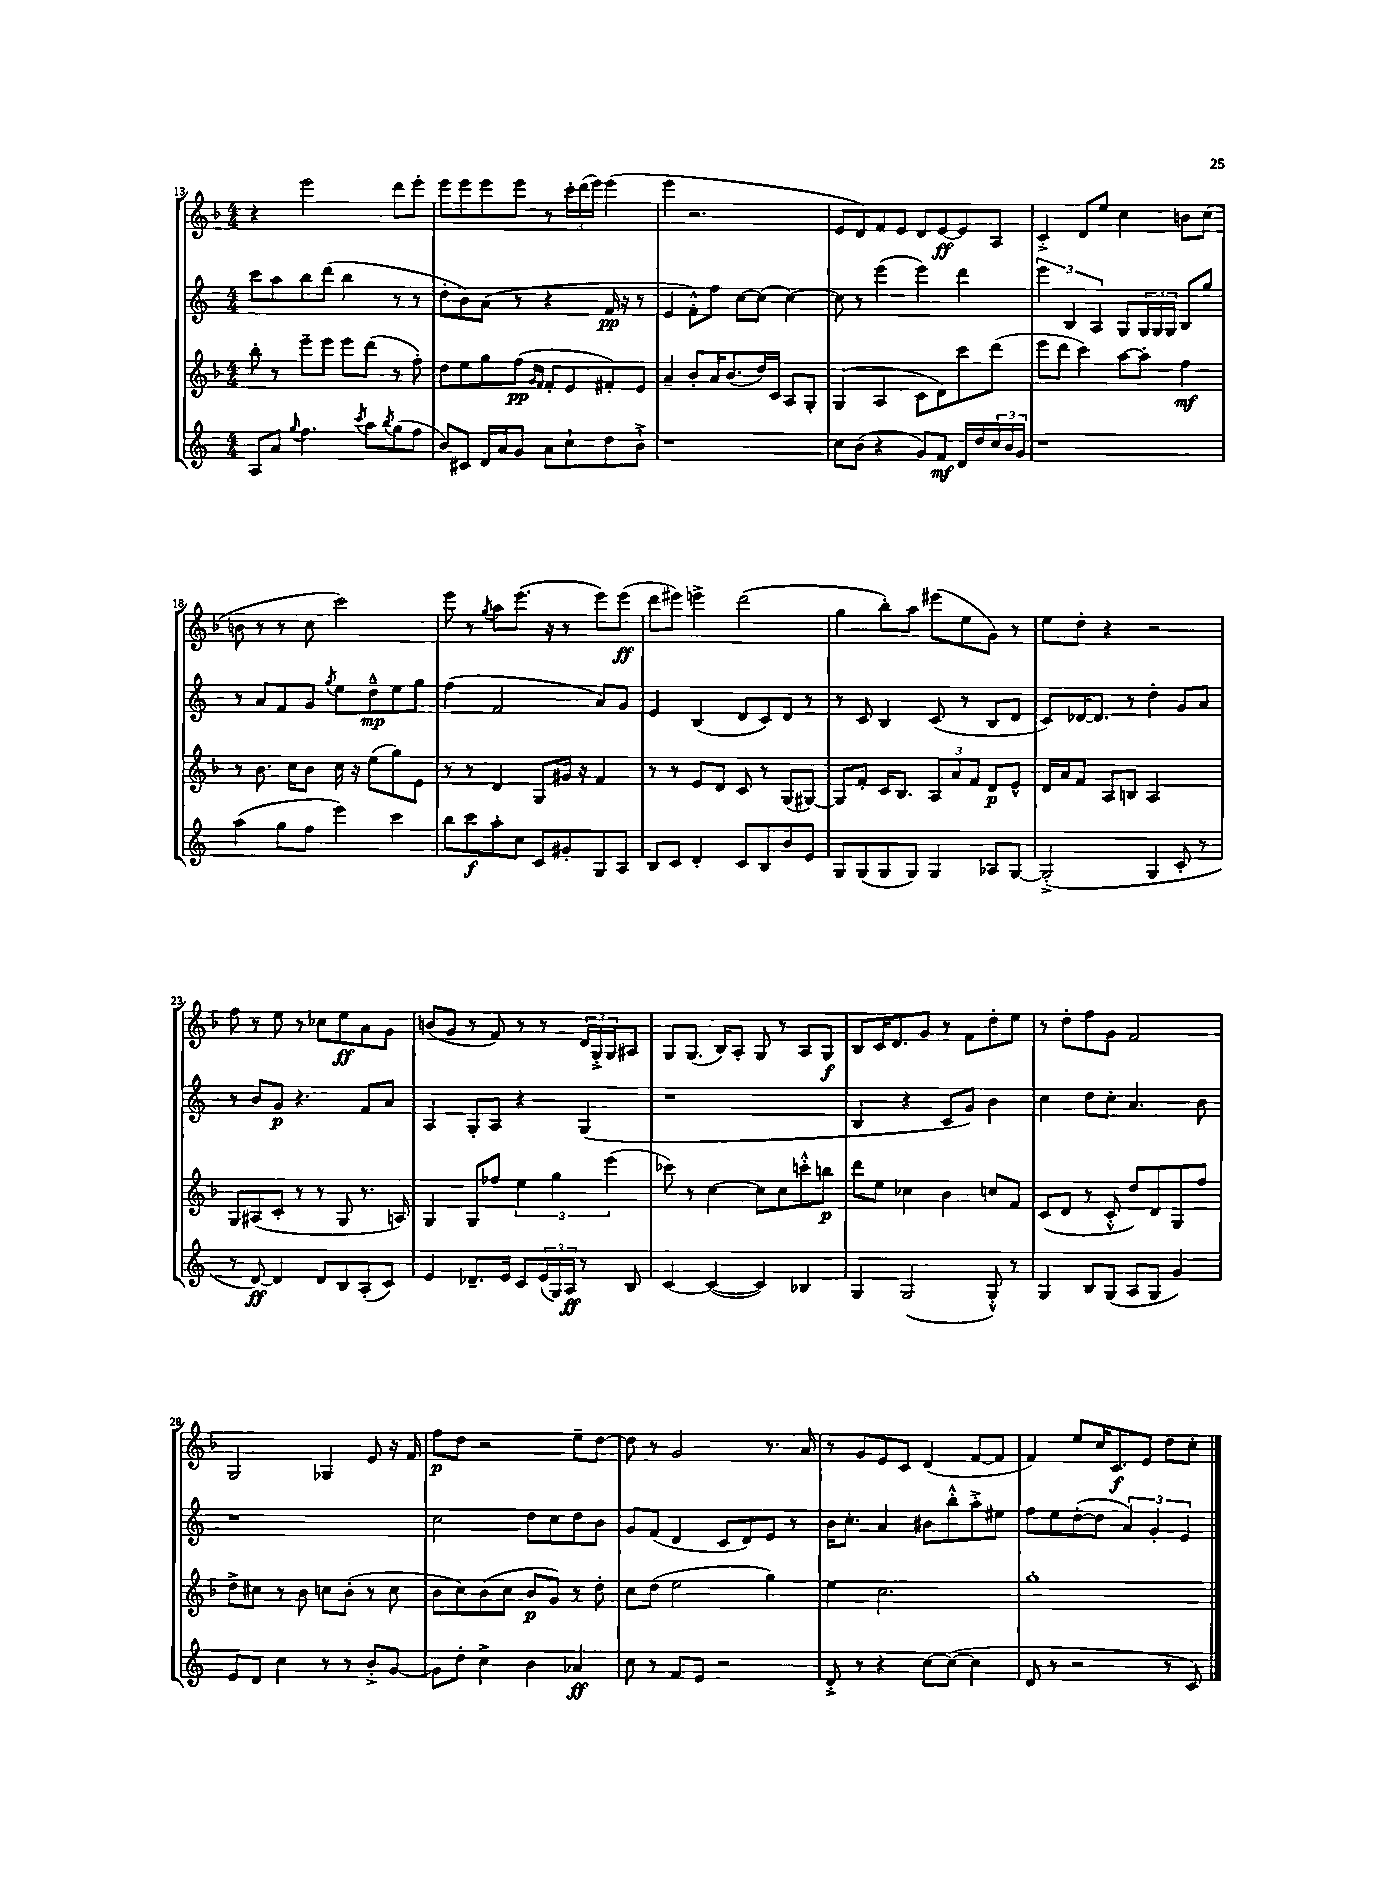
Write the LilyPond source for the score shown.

<<
\new StaffGroup <<
\new Staff = "s0" {
    \clef treble \key f \major \numericTimeSignature \time 4/4
    r4 e'''2 d'''8 e'''8-. |
    e'''8 e'''8 e'''8 e'''8 r8 \tuplet 3/2 { c'''16-. d'''16( e'''16) } e'''4( |
    e'''4 r2. |
    e'8 d'8) f'8 e'8 d'8 e'8~\ff e'8 a8 |
    c'4-.-> d'8 e''8 c''4 b'8 c''8( |
    b'8 r8 r8 c''8 c'''2) |
    e'''8 r8 \acciaccatura { g''8 } a''8 e'''8.( r16 r8 e'''8) e'''8\ff( |
    d'''8 eis'''8) e'''4-> d'''2( |
    g''4 bes''8-.) a''8 eis'''8( e''8 g'8) r8 |
    e''8 d''8-. r4 r2 |
    f''8 r8 e''8 r8 ces''8 e''8\ff a'8 g'8 |
    b'8( g'8 r8 f'8) r8 r8 \tuplet 3/2 { d'16 g16-.-> g16 } ais8 |
    g8 g8.( bes16) a8-. g8 r8 a8 g8\f |
    bes8 c'16 d'8. g'8 r8 f'8 d''8-. e''8 |
    r8 d''8-. f''8 g'8 f'2 |
    g2 ges4 e'8 r16 f'16 |
    f''8\p d''8 r2 e''8-- d''8~ |
    d''8 r8 g'2 r8. a'16 |
    r8 g'8 e'8 c'8 d'4( f'8~ f'8 |
    f'4) e''8 c''16 c'8.\f e'8 d''8 c''8-. \bar "|." |
}
\new Staff = "s1" {
    \clef treble \key c \major \numericTimeSignature \time 4/4
    c'''8 a''8 b''8 d'''8( b''4 r8 r8 |
    d''8-. b'8) a'8( r8 r4 f'16\pp r16 r8 |
    e'4 f'8-.-^) f''8 c''8~ c''8( c''4~) |
    c''8 r8 e'''4( e'''4) d'''4 |
    \tuplet 3/2 { e'''4 b4 a4 } g8 \tuplet 3/2 { g16 g16 g16 } b8 g''8 |
    r8 a'8 f'8 g'8 \acciaccatura { g''8 } e''8 d''8---^\mp e''8 g''8 |
    f''4( f'2 a'8) g'8 |
    e'4 b4( d'8 c'8) d'8 r8 |
    r8 c'8 b4 c'8( r8 b8 d'8 |
    c'8) des'16~ des'8. r8 d''4-. g'8 a'8 |
    r8 b'8 g'8\p r4. f'8 a'8 |
    a4 g8-. a8 r4 g4( |
    r1 |
    b4 r4 c'8 g'8) b'4 |
    c''4 d''8 c''8-. a'4. b'8 |
    r1 |
    c''2 d''8 c''8 d''8 b'8 |
    g'8 f'8( d'4 c'8 d'8) e'8 r8 |
    b'16 c''8.-. a'4 bis'8 b''8-.-^ a''8-.-> eis''8 |
    f''8 e''8 d''8~-.( d''8 \tuplet 3/2 { a'4) g'4-. e'4 } \bar "|." |
}
\new Staff = "s2" {
    \clef treble \key f \major \numericTimeSignature \time 4/4
    bes''8-. r8 e'''8-- e'''8 e'''8 d'''8( r8 f''8-.) |
    d''8 e''8 g''8 f''8\pp( \grace { g'16 f'16 } f'8-. e'8 fis'8-.) e'8 |
    a'4-- bes'8-. a'16 bes'8.( d''16) c'16 a8 g8-. |
    g4( a4 c'8 d'8) c'''8 d'''8( |
    e'''8 d'''8 c'''4) a''8~ a''8-. f''4\mf |
    r8 bes'8. c''16 bes'8 c''16 r16 e''8( g''8) e'8 |
    r8 r8 d'4 g8 gis'16 r16 f'4 |
    r8 r8 e'8 d'8 c'8 r8 g8( gis8~) |
    gis8 f'8-. c'16 bes8. \tuplet 3/2 { a8 a'8 f'8 } d'8\p e'8-^ |
    d'16 a'16 f'8 a8 b8 a2 |
    g8 ais8( c'8-. r8 r8 g8 r8. a16) |
    g4 g8 fes''8 \tuplet 3/2 { e''4 g''4 e'''4( } |
    ces'''8) r8 c''4~ c''8 c''8 c'''8-.-^ b''8\p |
    d'''8 e''8 ces''4 bes'4 c''8 f'8 |
    c'8( d'8 r8 c'8-.-^ d''8) d'8 g8 f''8 |
    d''8-> cis''8 r8 bes'8 c''8 bes'8-.( r8 c''8 |
    bes'8 c''8) bes'8( c''8 bes'8\p g'8) r8 d''8-. |
    c''8 d''8( e''2 g''4) |
    e''4 c''2. |
    g''1-. \bar "|." |
}
\new Staff = "s3" {
    \clef treble \key c \major \numericTimeSignature \time 4/4
    a8 a'8 \appoggiatura { g''8 } f''4. \acciaccatura { c'''8 } a''8 \acciaccatura { b''8 } g''8( f''8 |
    b'8) cis'8 d'16 a'16 g'8 a'8 c''8-! d''8 b'8-!-> |
    r1 |
    c''8 b'8( r4 g'8) f'8\mf d'16 d''16 \tuplet 3/2 { c''16 b'16 g'16 } |
    r1 |
    a''4( g''8 f''8 e'''4) c'''4 |
    b''8 c'''8\f a''8-. c''8 c'8 gis'8-. g8 a8 |
    b8 c'8 d'4-. c'8 b8 b'8 e'8 |
    g8 g8( g8 g8) g4 aes8 g8~ |
    g2-.->( g4 c'8-. r8 |
    r8 d'8~\ff) d'4 d'8 b8 a8-.( c'8) |
    e'4 des'8.-- e'16 c'8 \tuplet 3/2 { e'16( g16) a16\ff } r8 b8 |
    c'4~ c'4~( c'4) bes4 |
    g4 g2( g8-.-^) r8 |
    g4 b8 g8( a8 g8 g'4) |
    e'8 d'8 c''4 r8 r8 b'8-.-> g'8~ |
    g'8 d''8-. c''4-> b'4 aes'4\ff |
    c''8 r8 f'8 e'8 r2 |
    d'8-.-> r8 r4 c''8~ c''8~( c''4 |
    d'8 r8 r2 r8 c'8) \bar "|." |
}
>>
>>
\layout { \context { \Score currentBarNumber = #13 } }
